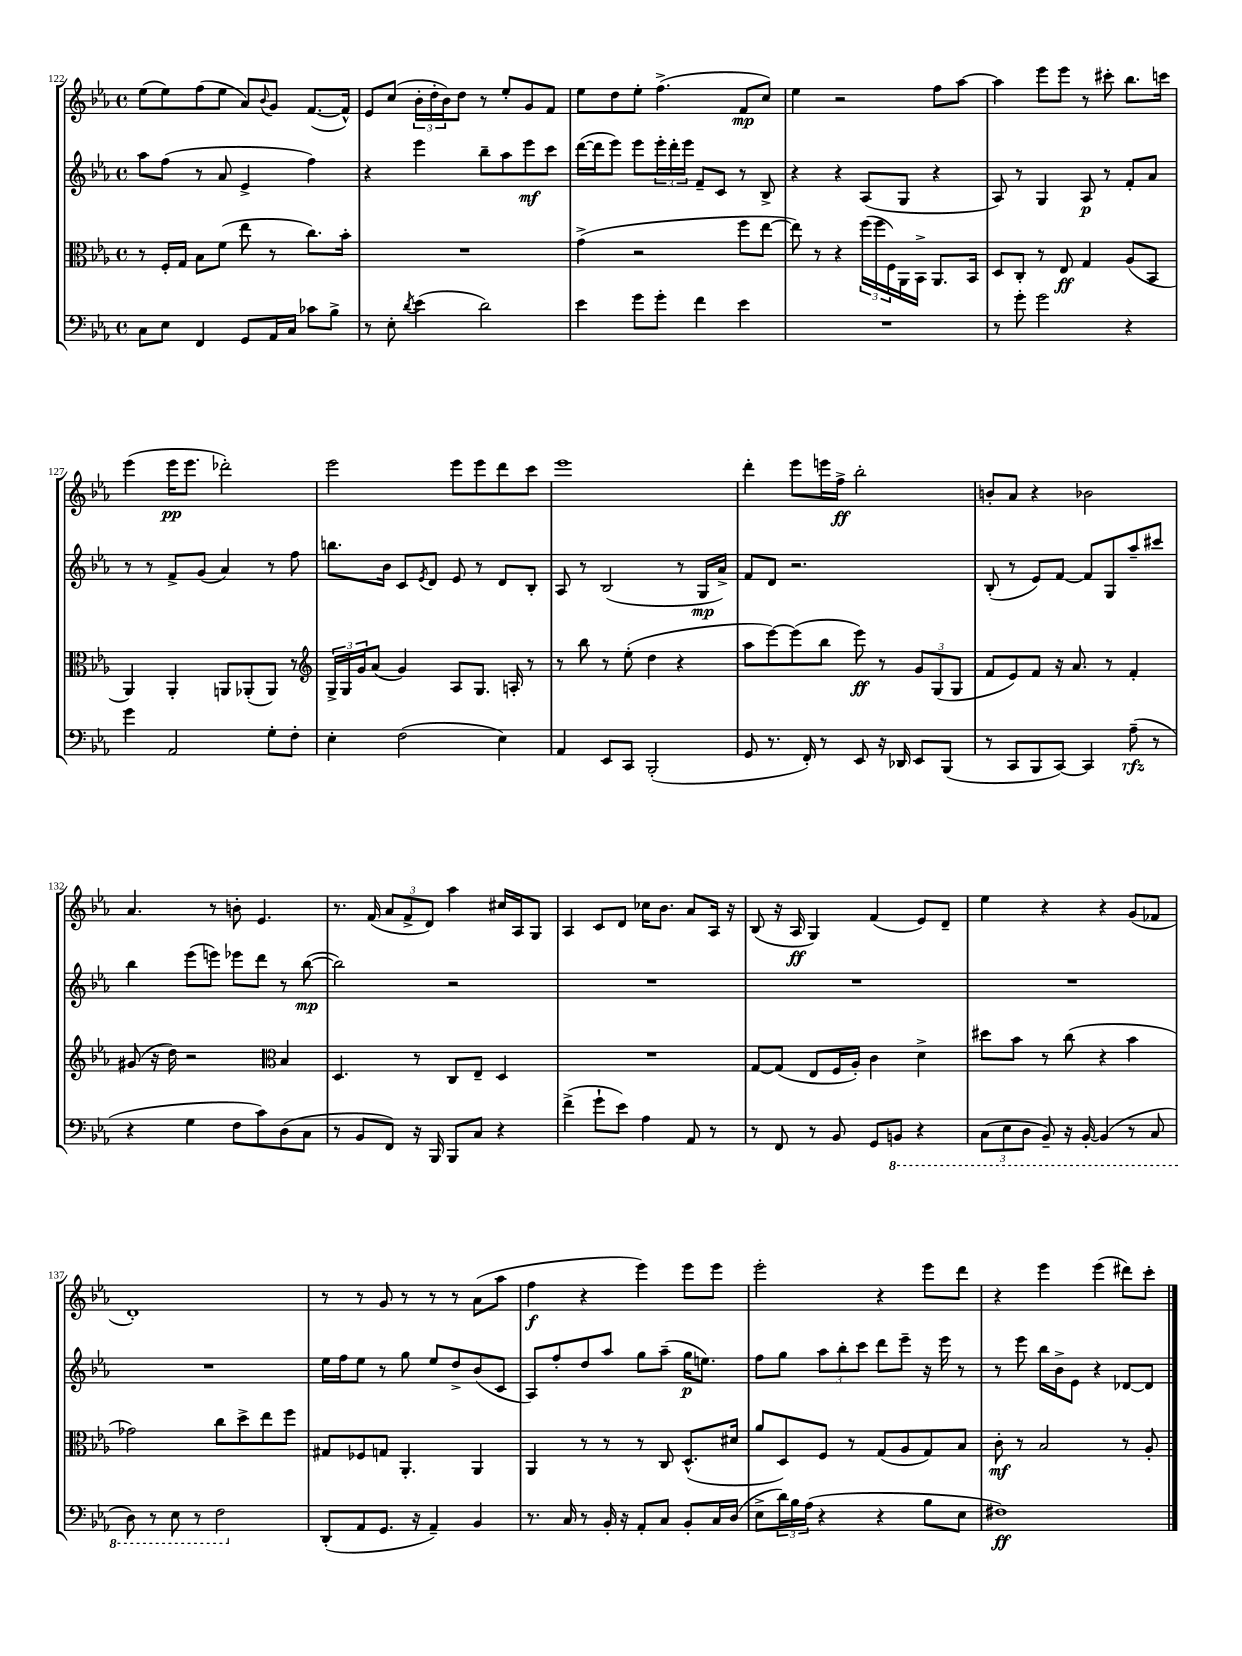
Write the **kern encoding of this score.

**kern	**kern	**kern	**kern
*staff4	*staff3	*staff2	*staff1
*clefF4	*clefC3	*clefG2	*clefG2
*k[b-e-a-]	*k[b-e-a-]	*k[b-e-a-]	*k[b-e-a-]
*M4/4	*M4/4	*M4/4	*M4/4
*met(c)	*met(c)	*met(c)	*met(c)
8C	8r	8aa-	(8ee-
8E-	16F'	(8ff	8ee-)
.	16G	.	.
4FF	8B-	8r	(8ff
.	(8f	8a-	8ee-
8GG	8ee-	4e-^	8a-)
.	.	.	8qqb-
16AA-	8r	.	8g
16C	.	.	.
8c-	8.cc)	4ff)	([8.f
8B-^	.	.	.
.	16b-'	.	16f^^])
=	=	=	=
8r	1r	4r	8e-
8E-'	.	.	(8cc
8qd	.	.	.
(4e-	.	4eee-	24b-'
.	.	.	24dd'
.	.	.	24b-)
.	.	.	8dd
2d)	.	8bb-~	8r
.	.	8aa-	8ee-'
.	.	8eee-	8g
.	.	8ccc	8f
=	=	=	=
4e-	(4g^	([16ddd	8ee-
.	.	16ddd]	.
.	.	8eee-)	8dd
8g	2r	8eee-	8ee-'
8g'	.	24eee-'	(4.ff^
.	.	24ddd'	.
.	.	24eee-	.
4f	.	8f~	.
.	.	8c	.
4e-	8ff	8r	8f
.	[8ee-	8B-^	8cc)
=	=	=	=
1r	8ee-])	4r	4ee-
.	8r	.	.
.	4r	4r	2r
.	(24ff	(8A-	.
.	24ff	.	.
.	24F)	.	.
.	16AA-	8G	.
.	16BB-^	.	.
.	8.AA-	4r	8ff
.	.	.	[8aa-
.	16BB-	.	.
=	=	=	=
8r	8D	8A-)	4aa-]
8g'	8C'	8r	.
2g	8r	4G	8eee-
.	8E-	.	8eee-
.	4G	8A-	8r
.	.	8r	8ccc#'
4r	(8A-	8f'	8.bb-
.	8BB-	8a-	.
.	.	.	16ccc
=	=	=	=
4g	4AA-)	8r	(4eee-
.	.	8r	.
2AA-	4AA-'	8f^	16eee-
.	.	.	8.eee-
.	.	(8g	.
.	8AA	4a-)	2ddd-')
.	(8AA-'	.	.
8G'	8AA-)	8r	.
8F'	8r	8ff	.
=	=	=	=
*	*clefG2	*	*
4E-'	24G^	8.bb	2eee-
.	24G	.	.
.	24g	.	.
.	(8a-	.	.
.	.	16b-	.
(2F	4g)	8c	.
.	.	8qe-	.
.	.	8d	.
.	8A-	8e-	8eee-
.	8.G	8r	8eee-
4E-)	.	8d	8ddd
.	16A'	.	.
.	8r	8B-'	8ccc
=	=	=	=
4AA-	8r	8A-	1eee-
.	8bb-	8r	.
8EE-	8r	(2B-	.
8CC	(8ee-'	.	.
(2BBB-'	4dd	.	.
.	4r	8r	.
.	.	16G	.
.	.	16a-^)	.
=	=	=	=
8GG	8aa-	8f	4ddd'
8.r	[8eee-)	8d	.
.	(8eee-]	2.r	8eee-
16FF')	.	.	.
8r	8bb-	.	16eee
.	.	.	16ff^
8EE-	8eee-)	.	2bb-'
16r	8r	.	.
16DD-	.	.	.
8EE-	12g	.	.
.	(12G	.	.
(8BBB-	.	.	.
.	12G	.	.
=	=	=	=
8r	8f	(8B-'	8b'
8CC	8e-)	8r	8a-
8BBB-	8f	8e-)	4r
[8CC)	16r	[8f	.
.	8.a-	.	.
4CC]	.	8f]	2b-
.	8r	8G	.
(8A-~	4f'	8aa-~	.
8r	.	8ccc#	.
=	=	=	=
4r	(8g#	4bb-	4.a-
.	16r	.	.
.	16dd)	.	.
4G	2r	(8eee-	.
.	.	8eee)	8r
8F	.	8eee-	8b'
8c)	.	8ddd	4.e-
*	*clefC3	*	*
(8D	4B-	8r	.
8C	.	([8bb-	.
=	=	=	=
8r	4.D	2bb-])	8.r
8BB-	.	.	.
.	.	.	(16f
8FF)	.	.	12a-
.	.	.	12f^
16r	8r	.	.
.	.	.	12d)
16BBB-	.	.	.
8BBB-	8C	2r	4aa-
8C	8E-~	.	.
4r	4D	.	16cc#
.	.	.	16A-
.	.	.	8G
=	=	=	=
(4f^	1r	1r	4A-
8g`	.	.	8c
8e-)	.	.	8d
4A-	.	.	16cc-
.	.	.	8.b-
8AA-	.	.	8a-
8r	.	.	16A-
.	.	.	16r
=	=	=	=
8r	[8G	1r	(8B-
8FF	(8G]	.	16r
.	.	.	16A-
8r	8E-	.	4G)
8BB-	16F	.	.
.	16A-')	.	.
8GG	4c	.	(4f
8BBB	.	.	.
4r	4d^	.	8e-)
.	.	.	8d~
=	=	=	=
(12CC	8dd#	1r	4ee-
12EE-	.	.	.
.	8b-	.	.
12DD	.	.	.
8BBB-~)	8r	.	4r
16r	(8cc	.	.
[16BBB-'	.	.	.
(4BBB-]	4r	.	4r
8r	4b-	.	(8g
8CC	.	.	8f-
=	=	=	=
8DD)	2g-)	1r	1d')
8r	.	.	.
8EE-	.	.	.
8r	.	.	.
2FF	8cc	.	.
.	8dd^	.	.
.	8ee-	.	.
.	8ff	.	.
=	=	=	=
(8DD'	8G#	16ee-	8r
.	.	16ff	.
8AA-	8F-	8ee-	8r
8.GG	8G	8r	8g
.	4.AA-'	8gg	8r
16r	.	.	.
4AA-~)	.	8ee-	8r
.	.	8dd^	8r
4BB-	4AA-	(8b-	(8a-
.	.	8c	8aa-
=	=	=	=
8.r	4AA-	8A-)	4ff
.	.	8ff'	.
16C	.	.	.
8r	8r	8dd	4r
16BB-'	8r	8aa-	.
16r	.	.	.
8AA-'	8r	8gg	4eee-)
8C	8C	(8aa-~	.
8BB-'	(8.D^^	16gg	8eee-
.	.	8.ee)	.
16C	.	.	8eee-
(16D	16d#	.	.
=	=	=	=
8E-^	8a-	8ff	2eee-'
24d)	8D)	8gg	.
24B-	.	.	.
(24A-	.	.	.
4r	8F	12aa-	.
.	.	12bb-'	.
.	8r	.	.
.	.	12ccc	.
4r	(8G	8ddd	4r
.	8A-	8eee-~	.
8B-	8G)	16r	8eee-
.	.	16eee-	.
8E-	8B-	8r	8ddd
=	=	=	=
1F#)	8c'	8r	4r
.	8r	8eee-	.
.	2B-	16bb-	4eee-
.	.	16b-^	.
.	.	8e-	.
.	.	4r	(4eee-
.	8r	[8d-	8ddd#)
.	8A-'	8d-]	8ccc'
==	==	==	==
*-	*-	*-	*-
